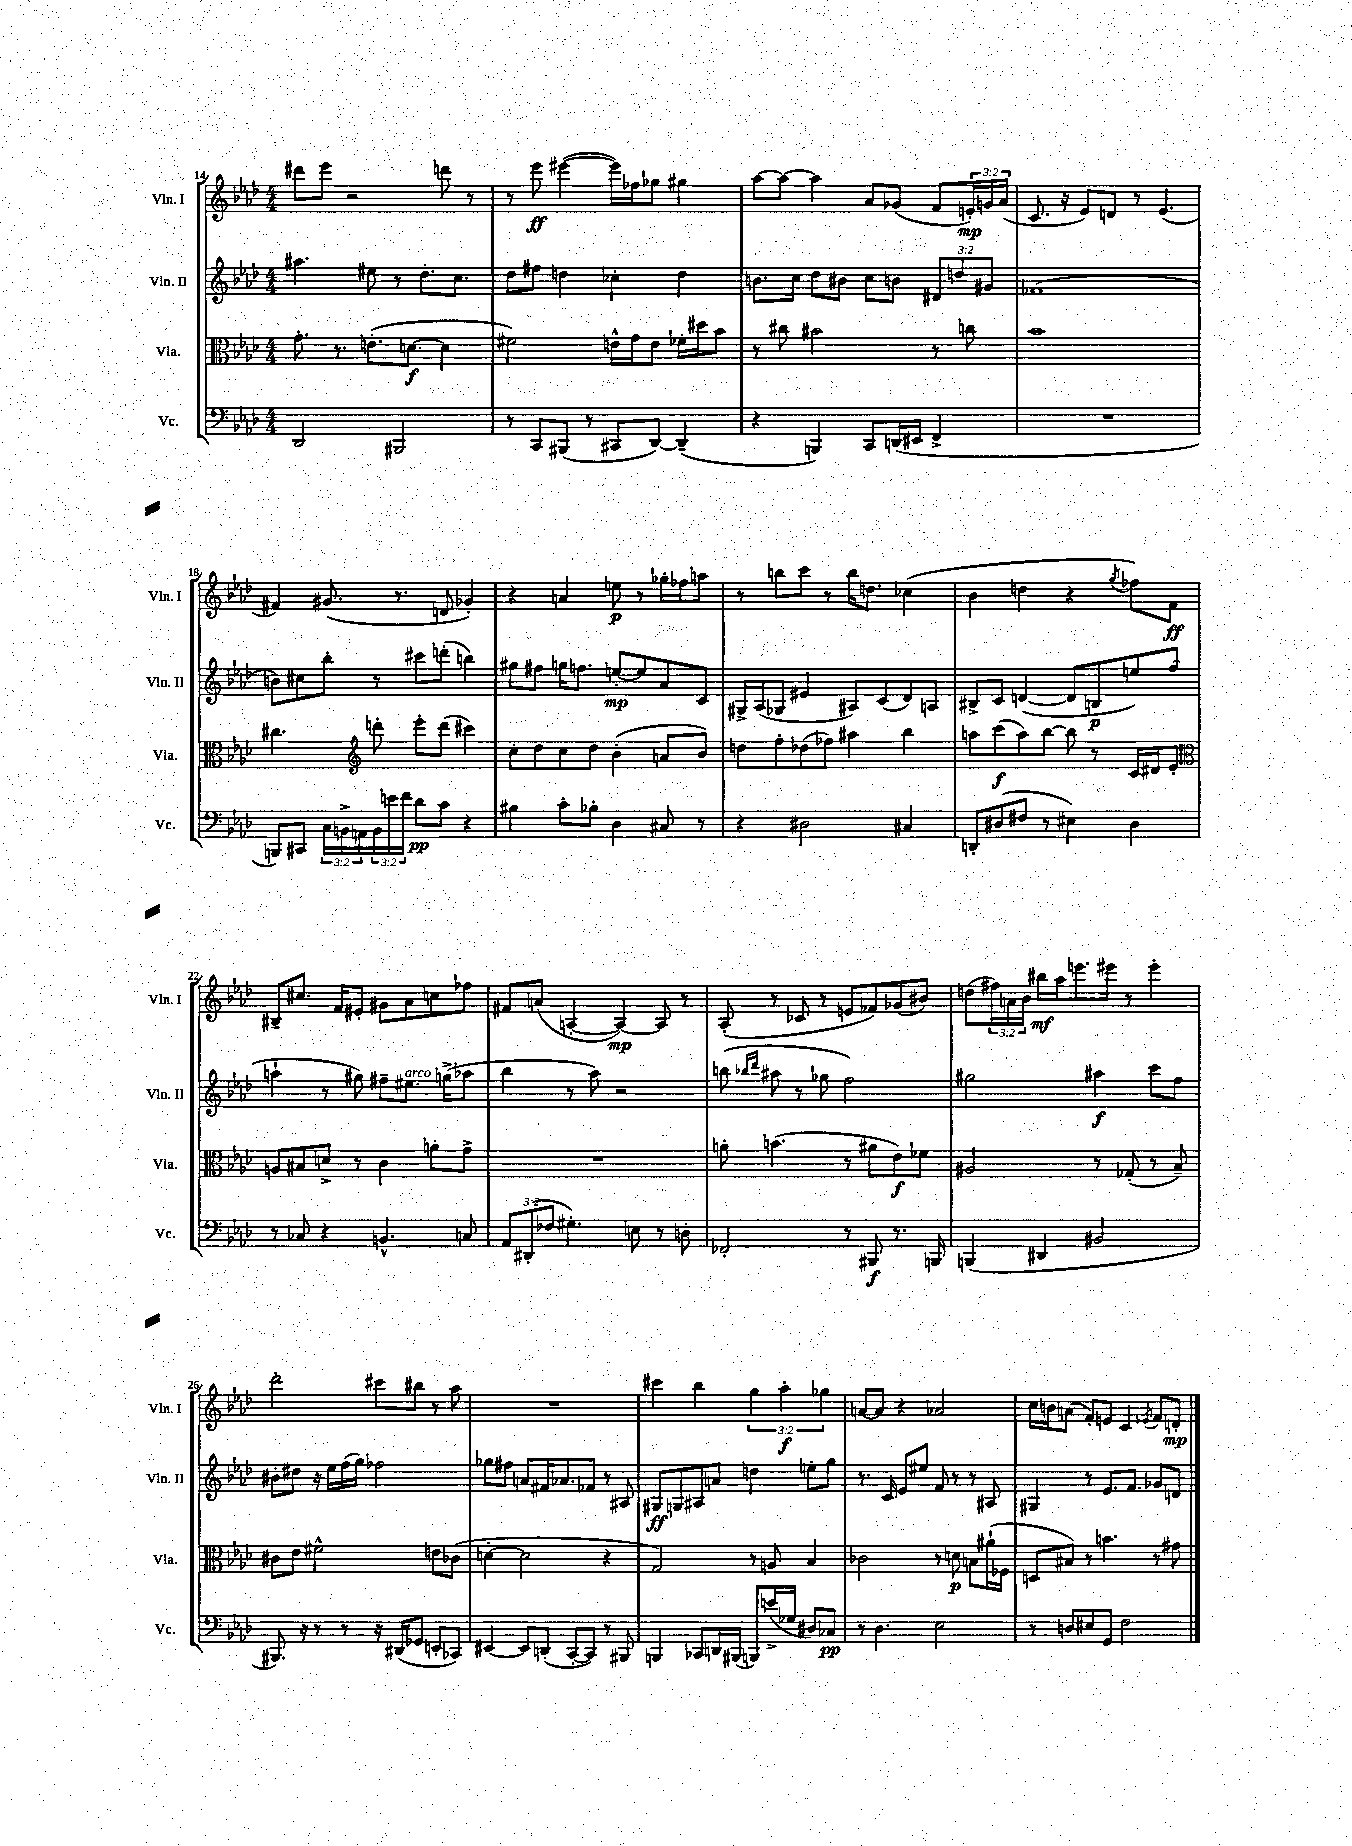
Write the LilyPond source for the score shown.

<<
\new StaffGroup <<
\new Staff = "s0" \with { instrumentName = "Vln. I" shortInstrumentName = "Vln. I" } {
    \clef treble \key aes \major \numericTimeSignature \time 4/4 \override Staff.TupletNumber.text = #tuplet-number::calc-fraction-text
    dis'''8 ees'''8 r2 d'''8 r8 |
    r8 ees'''8\ff eis'''4~( eis'''16) fes''16 ges''8 gis''4 |
    aes''8~ aes''8~ aes''4 aes'8 ges'8( f'8 \tuplet 3/2 { e'16-.\mp) g'16 aes'16( } |
    c'8. r16 ees'8) d'8 r8 ees'4.( |
    fis'4) gis'8.( r8. d'8 ges'4-.) |
    r4 a'4 e''8\p r8 ges''16-. fes''16 a''8 |
    r8 b''8 c'''8 r8 b''16 d''8. ces''4( |
    bes'4 d''4 r4 \acciaccatura { g''8 } fes''8) f'8\ff |
    bis8-- cis''8. f'16 eis'8-. gis'8 aes'8 c''8 fes''8 |
    fis'8 a'8( a4~-. a4~\mp) a8 r8 |
    aes8-.( r8 ces'8 r8 e'8 fes'8) ges'8( bis'8) |
    d''8( \tuplet 3/2 { fis''16) a'16 bes'16 } bis''16\mf aes''16 e'''8. eis'''16 r8 eis'''4-. |
    des'''2-. cis'''8 bis''8 r8 aes''8 |
    R1 |
    cis'''4 bes''4 \tuplet 3/2 { g''4 aes''4-.\f ges''4 } |
    a'8~ a'8 r4 aes'2 |
    c''16 b'16 a'8( f'8-.) e'8 c'4 \acciaccatura { ees'8 } f'8 d'8-.\mp \bar "|." |
}
\new Staff = "s1" \with { instrumentName = "Vln. II" shortInstrumentName = "Vln. II" } {
    \clef treble \key aes \major \numericTimeSignature \time 4/4 \override Staff.TupletNumber.text = #tuplet-number::calc-fraction-text
    ais''4. eis''8 r8 des''8.-. c''8. |
    des''8 fis''8 d''4 ces''4-. d''4 |
    b'8. c''16 des''8 bis'8 c''8 b'8 \tuplet 3/2 { dis'8 d''8 gis'8 } |
    fes'1( |
    b'8) cis''8 bes''8-. r8 cis'''8 d'''8-.( b''4) |
    gis''8 fis''8 g''16 f''8. e''8~-.\mp e''8 aes'8 c'8 |
    gis16-> aes16( ges8 eis'4 ais8) c'8( des'8) a8 |
    bis8-> c'8 d'4~( d'8 b8\p e''8) f''8( |
    a''4-! r8 gis''8) fis''8-- eis''8.^\markup { \italic "arco" } g''16->( aes''8 |
    bes''4 r8 aes''8) r2 |
    b''8( \grace { bes''16 des'''16 } ais''8 r8 ges''8 f''2) |
    gis''2 ais''4\f c'''8 f''8 |
    bis'8-. dis''8 r16 ees''16 f''16( g''16) fes''2 |
    ges''8 fis''8 a'8 fis'16 aes'8. fes'8 r8 ais8 |
    gis8\ff g8 ais8 a'8 d''4 e''8-. g''8 |
    r8. c'16 ees'8 eis''8 f'8 r8 r8 ais8 |
    gis4 r8 ees'8. f'8. ges'8 d'8 \bar "|." |
}
\new Staff = "s2" \with { instrumentName = "Vla." shortInstrumentName = "Vla." } {
    \clef alto \key aes \major \numericTimeSignature \time 4/4
    g'8.-. r8. e'8.-.( d'8.~\f d'4 |
    fis'2) e'16-^ g'16 e'8 fes'16-. dis''16 bes'8 |
    r8 cis''8 bis'2 r8 c''8 |
    bes'1 |
    cis''4. \clef treble d'''8-. ees'''8-. d'''8( cis'''4) |
    c''8-. des''8 c''8 des''8 bes'4-.( a'8 bes'8) |
    d''8 f''8-. des''8( fes''8) ais''4 bes''4 |
    a''8 c'''8\f( a''8) bes''8~ bes''8 r8 c'16 dis'16 ees'8-. |
    \clef alto a8 bis8 d'8-> r8 c'4 a'8-. g'8-> |
    R1 |
    a'8-. b'4.( r8 ais'8 ees'8\f) fes'8 |
    ais2 r8 ges8-.( r8 bes8--) |
    cis'8 ees'8 fis'2-^ e'8 ces'8( |
    d'4~-. d'2 r4 |
    g2) r8 a8 bes4 |
    ces'2 r8 d'8\p b8 ais'16-!( fes16 |
    d8 bis8) r8 b'4. r8 gis'8 \bar "|." |
}
\new Staff = "s3" \with { instrumentName = "Vc." shortInstrumentName = "Vc." } {
    \clef bass \key aes \major \numericTimeSignature \time 4/4 \override Staff.TupletNumber.text = #tuplet-number::calc-fraction-text
    des,2 bis,,2 |
    r8 c,8 bis,,8( r8 cis,8 des,8~) des,4--( |
    r4 b,,4) c,8 d,16( eis,16 f,4-> |
    R1 |
    b,,8) cis,8 \tuplet 3/2 { c16 b,16-> a,16 } \tuplet 3/2 { b,16 e'16 f'16 } des'8\pp c'8 r4 |
    bis4 c'8-. bes8-. des4 cis8 r8 |
    r4 dis2 cis4 |
    d,8-. dis8( fis8 r8 eis4) dis4 |
    r8 ces8 r4 b,4.-^ c8 |
    \tuplet 3/2 { aes,8 dis,8-.( fes8 } gis4.-.) e8 r8 d8-. |
    fes,2-. r8 bis,,8\f r8. b,,16 |
    b,,4( dis,4 bis,2 |
    bis,,8.) r16 r8 r8 r16 dis,16( ges,8 e,8-. ces,8) |
    eis,4~ eis,8 d,8-.( c,8~-. c,8) r8 bis,,8 |
    b,,4 ces,8 d,16 bis,,16( b,,8) e'16->( ges16 dis8) ces8\pp |
    r8 des4. ees2 |
    r8 d8 eis8 g,8 f2 \bar "|." |
}
>>
>>
\layout { \context { \Score currentBarNumber = #14 } }
